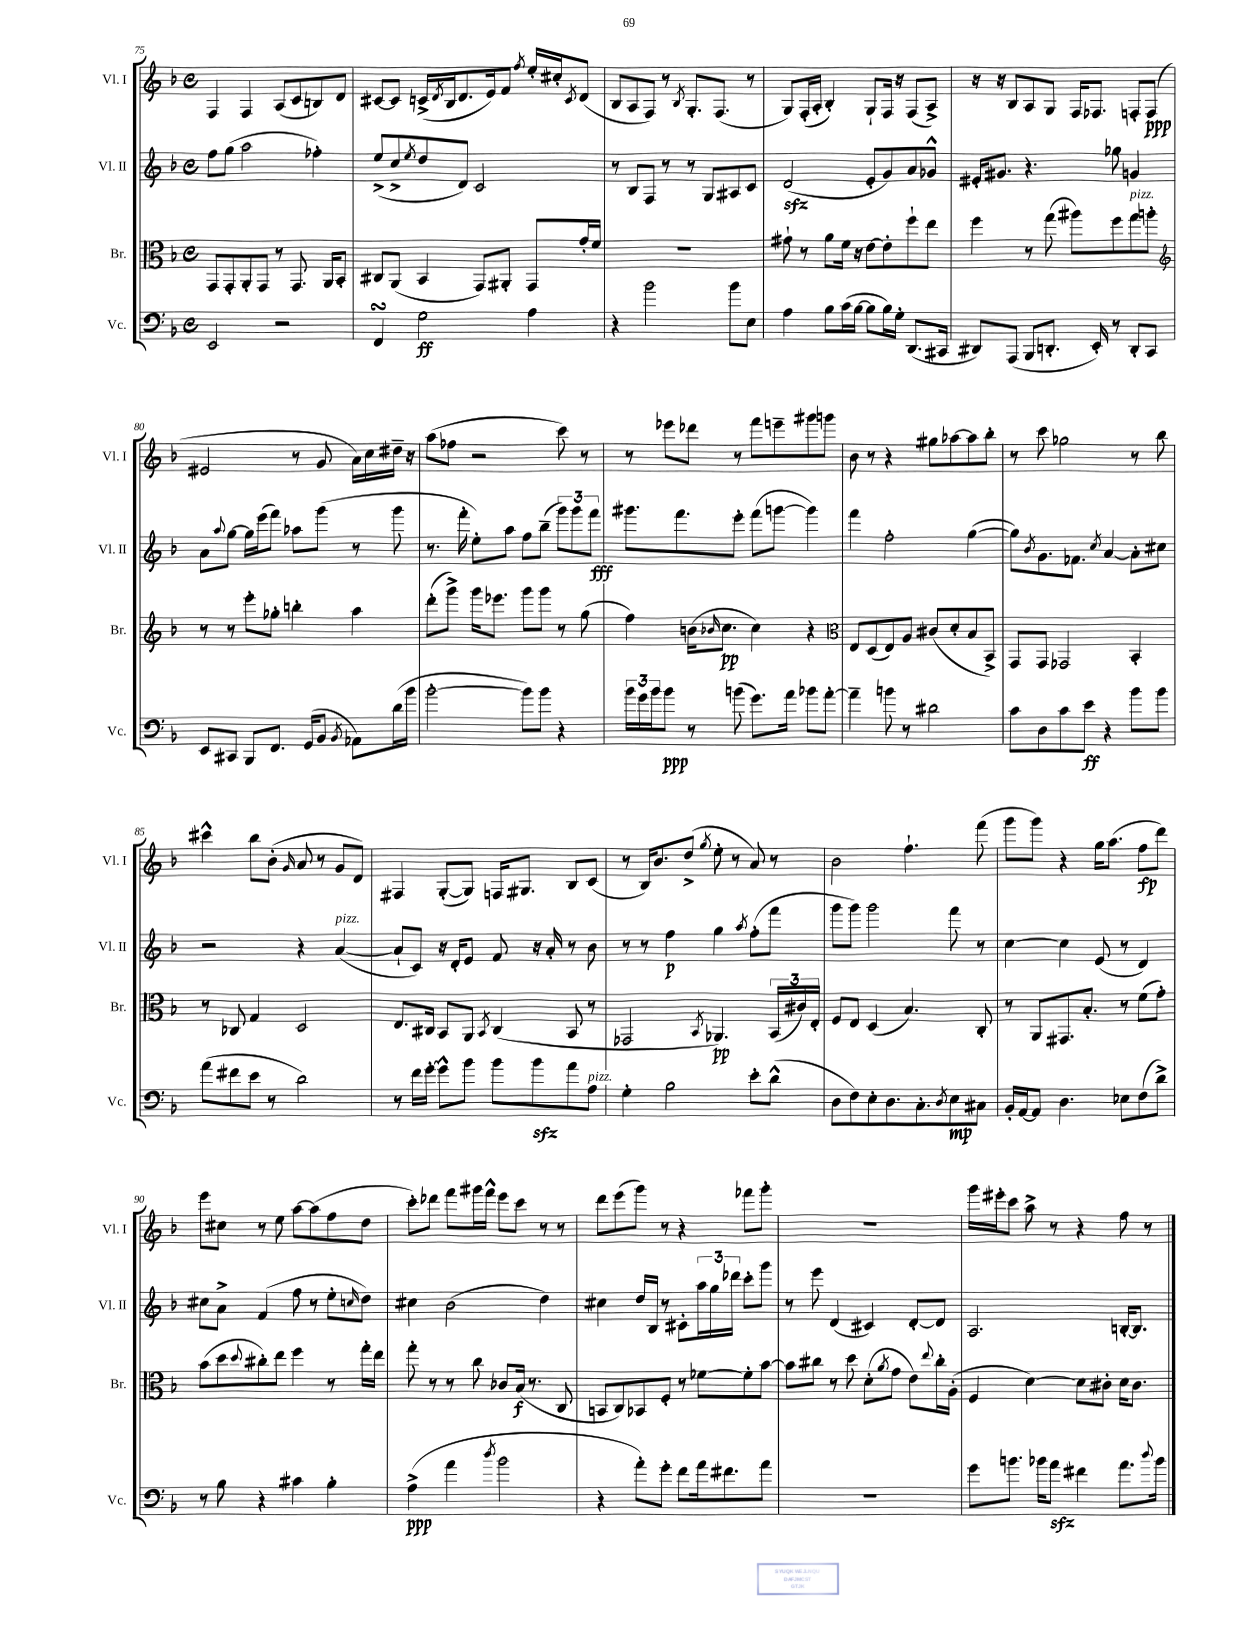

**kern	**dynam	**kern	**dynam	**kern	**dynam	**kern	**dynam
*part4	*part4	*part3	*part3	*part2	*part2	*part1	*part1
*staff4	*staff4	*staff3	*staff3	*staff2	*staff2	*staff1	*staff1
*I"Vc.	*	*I"Br.	*	*I"Vl. II	*	*I"Vl. I	*
*I'Vc.	*	*I'Br.	*	*I'Vl. II	*	*I'Vl. I	*
*clefF4	*	*clefC3	*	*clefG2	*	*clefG2	*
*k[b-]	*	*k[b-]	*	*k[b-]	*	*k[b-]	*
*M4/4	*	*M4/4	*	*M4/4	*	*M4/4	*
*met(c)	*	*met(c)	*	*met(c)	*	*met(c)	*
=75	=75	=75	=75	=75	=75	=75	=75
2EE/	.	8GG/L	.	8ff\L	.	4F/	.
.	.	8GG'/	.	(8gg\J	.	.	.
.	.	8AA'/	.	2aa\	.	4F/	.
.	.	8GG/J	.	.	.	.	.
2r	.	8r	.	.	.	(8A/L	.
.	.	8.GG/	.	.	.	8c/	.
.	.	.	.	4ff-X'\)	.	8Bn/)	.
.	.	16AA/KL	.	.	.	.	.
.	.	8BB-'/J	.	.	.	8d/J	.
=76	=76	=76	=76	=76	=76	=76	=76
4FFsSSs/	.	8C#X/L	.	(8ee^/L	.	[8c#X/L	.
.	.	(8AA/J	.	8cc^/	.	8c#/J]	.
.	.	.	.	8qee/	.	.	.
2G\	ff	4BB-/	.	8dd/	.	(16cn^/LL	.
.	.	.	.	.	.	8qd/	.
.	.	.	.	.	.	16B-/J	.
.	.	.	.	8d/J)	.	8.d/	.
.	.	8GG/L)	.	2c/	.	.	.
.	.	.	.	.	.	16e/k)	.
.	.	8AA#X'/J	.	.	.	8f/J	.
.	.	.	.	.	.	8qff/	.
4A\	.	8GG/L	.	.	.	16ee'/LL	.
.	.	.	.	.	.	16cc#X'/J	.
.	.	.	.	.	.	8qc/	.
.	.	16g'/L	.	.	.	(8d/J	.
.	.	16f/JJ	.	.	.	.	.
=77	=77	=77	=77	=77	=77	=77	=77
4r	.	1r	.	8r	.	8B-/L	.
.	.	.	.	8B-/L	.	8A/	.
2b-\	.	.	.	8F/J	.	8F/J)	.
.	.	.	.	8r	.	8r	.
.	.	.	.	.	.	8qB-/	.
.	.	.	.	8r	.	8.G'/L	.
.	.	.	.	8G/L	.	.	.
.	.	.	.	.	.	(8.F/J	.
8b-\L	.	.	.	8A#X/	.	.	.
8E\J	.	.	.	8c/J	.	8r	.
=78	=78	=78	=78	=78	=78	=78	=78
4A\	.	8g#X`\	.	(2dzz/	.	8G/L)	.
.	.	8r	.	.	.	(16F'/L	.
.	.	.	.	.	.	16A'/JJ	.
8B-\L	.	8a\L	.	.	.	4B-'/)	.
(16c\L	.	16f\Jk	.	.	.	.	.
[16B-\JJ	.	16r	.	.	.	.	.
8B-\L]	.	[8e\L	.	8e'/L	.	8G`/L	.
16B-\L)	.	8e'\]	.	8g/)	.	16F/Jk	.
16G'\JJ	.	.	.	.	.	16r	.
(8.DD/L	.	8ff`\	.	8a/	.	(8F/L	.
.	.	8ee\J	.	8g-X^^/J	.	8A^/J)	.
16CC#X/Jk	.	.	.	.	.	.	.
=79	=79	=79	=79	=79	=79	=79	=79
8DD#X/L)	.	4ff\	.	16e#X'/KL	.	16r	.
.	.	.	.	8.g#X/J	.	16r	.
(8AAA/J	.	.	.	.	.	8B-/L	.
8BBB-/L	.	8r	.	4.r	.	8A/	.
8.DDn'/J	.	(8gg\	.	.	.	8G/J	.
.	.	8aa#X\L)	.	.	.	16F/KL	.
16EE'/)	.	.	.	.	.	8.F-X/J	.
8r	.	8ff\	.	8gg-X\	.	.	.
!	!	!LO:TX:a:i:t=pizz.	!	!	!	!	!
8DD'/L	.	8gg\	.	4gn/	.	8Fn'/L	.
8CC/J	.	8aan'\J	.	.	.	(8F/J	ppp
!!LO:LB:g=z
=80	=80	=80	=80	=80	=80	=80	=80
*	*	*clefG2	*	*	*	*	*
8EE/L	.	8r	.	8a\L	.	2e#X/	.
.	.	.	.	8qqaa/	.	.	.
8CC#X/J	.	8r	.	[8gg\J	.	.	.
8BBB-/L	.	8eee'\L	.	16gg\LL]	.	.	.
.	.	.	.	(16eee\J	.	.	.
8.FF/J	.	8gg-X'\J	.	8fff\J)	.	.	.
.	.	4bbn'\	.	8aa-X\L	.	8r	.
(16GG/KL	.	.	.	.	.	.	.
8BB-/J	.	.	.	(8ggg\J	.	8g/	.
8qBB-/	.	.	.	.	.	.	.
8AA-X\L)	.	4aa\	.	8r	.	16a\LL)	.
.	.	.	.	.	.	16cc\	.
(16d\L	.	.	.	8ggg\	.	16dd#X~\JJ	.
16b-\JJ	.	.	.	.	.	16r	.
=81	=81	=81	=81	=81	=81	=81	=81
[2b-'\	.	(8ddd'\L	.	8.r	.	(8aa\L	.
.	.	8ggg^\J)	.	.	.	8ff-X\J	.
.	.	.	.	16fff'\	.	.	.
.	.	16ggg\KL	.	8ee'\L)	.	2r	.
.	.	8.eee-X\J	.	.	.	.	.
.	.	.	.	8aa\J	.	.	.
8b-\L])	.	8ggg\L	.	8ff\L	.	.	.
8b-\J	.	8ggg\J	.	(8bb-~\J	.	.	.
4r	.	8r	.	12ggg\L)	.	8ccc\)	.
.	.	.	.	12ggg\	.	.	.
.	.	(8gg\	.	.	.	8r	.
.	.	.	.	12fff\J	fff	.	.
=82	=82	=82	=82	=82	=82	=82	=82
24b-\LL	.	4ff\)	.	8.ggg#X\L	.	8r	.
24g\	.	.	.	.	.	.	.
24b-\J	.	.	.	.	.	.	.
8b-\J	ppp	.	.	.	.	8eee-X\L	.
.	.	.	.	8.fff\	.	.	.
8r	.	(16bn\KL	.	.	.	8ddd-X\J	.
.	.	16qqb-X/	.	.	.	.	.
.	.	8.cc\J	pp	.	.	.	.
(8bn\	.	.	.	8eee'\J	.	8r	.
8.g\L)	.	4cc\)	.	(8fff\L	.	8fff\L	.
.	.	.	.	[8gggn\J	.	8eeen~\	.
16a\Jk	.	.	.	.	.	.	.
8b-X\L	.	4r	.	4ggg\])	.	8ggg#X\	.
[8a'\J	.	.	.	.	.	8gggn\J	.
=83	=83	=83	=83	=83	=83	=83	=83
*	*	*clefC3	*	*	*	*	*
4a~\]	.	8E/L	.	4fff\	.	8b-\	.
.	.	(8D/	.	.	.	8r	.
8bn\	.	8E/)	.	2ff'\	.	4r	.
8r	.	8A/J	.	.	.	.	.
2d#X\	.	(8c#X/L	.	.	.	8gg#X\L	.
.	.	8d'/	.	.	.	[8aa-X\	.
.	.	8B-/	.	([4gg\	.	8aa-\]	.
.	.	8BB-^/J)	.	.	.	8bb-'\J	.
=84	=84	=84	=84	=84	=84	=84	=84
8c\L	.	8GG/L	.	8gg\L])	.	8r	.
.	.	.	.	8qb-/	.	.	.
8D\	.	8GG/J	.	8.g\	.	8ccc\	.
8c\	.	2GG-X/	.	.	.	2gg-X\	.
.	.	.	.	8.f-X\J	.	.	.
8e\J	ff	.	.	.	.	.	.
.	.	.	.	8qcc/	.	.	.
4r	.	.	.	[4a/	.	.	.
8b-\L	.	4BB-'/	.	8a'\L]	.	8r	.
8b-\J	.	.	.	8cc#X\J	.	8bb-\	.
!!LO:LB:g=z
=85	=85	=85	=85	=85	=85	=85	=85
(8a\L	.	8r	.	2r	.	4ccc#X^^\	.
8f#X\	.	8C-X/	.	.	.	.	.
8e\J	.	4G/	.	.	.	8bb-\L	.
8r	.	.	.	.	.	(8b-'\J	.
.	.	.	.	.	.	16qqg/	.
2d\)	.	2D/	.	4r	.	8a/	.
.	.	.	.	.	.	8r	.
!	!	!	!	!LO:TX:a:i:t=pizz.	!	!	!
.	.	.	.	([4a/	.	8g/L	.
.	.	.	.	.	.	8d/J)	.
=86	=86	=86	=86	=86	=86	=86	=86
8r	.	8.E/L	.	8a`/L]	.	4F#X/	.
16f\LL	.	.	.	8c/J)	.	.	.
[16g'\JJ	.	16C#X/Jk	.	.	.	.	.
8g^^\L]	.	8BB-/L	.	16r	.	([8G'/L	.
.	.	.	.	16d'/KL	.	.	.
8b-\J	.	8AA/J	.	8e/J	.	8G/J])	.
.	.	8qBB-/	.	.	.	.	.
8b-\L	.	(4C#/	.	8f/	.	16Fn/KL	.
.	.	.	.	.	.	8.G#X/J	.
8b-zz\	.	.	.	16r	.	.	.
.	.	.	.	16a'/	.	.	.
8a\	.	8BB-/	.	8r	.	8B-/L	.
!LO:TX:a:i:t=pizz.	!	!	!	!	!	!	!
8A\J	.	8r	.	8b-\	.	(8c/J	.
=87	=87	=87	=87	=87	=87	=87	=87
4G'\	.	2GG-X/	.	8r	.	8r	.
.	.	.	.	8r	.	16B-/KL)	.
.	.	.	.	.	.	8.b-/	.
2B-\	.	.	.	4ff\	p	.	.
.	.	.	.	.	.	(8dd^/J	.
.	.	8qBB-/	.	.	.	8qgg/	.
.	.	4.AA-X/)	pp	4gg\	.	8ee'\	.
.	.	.	.	.	.	8r	.
.	.	.	.	8qaa/	.	.	.
8e'\L	.	.	.	(8ff'\L	.	8a/)	.
(8d^^\J	.	(24BB-/LL	.	8fff\J	.	8r	.
.	.	24c#X/)	.	.	.	.	.
.	.	24E'/JJ	.	.	.	.	.
=88	=88	=88	=88	=88	=88	=88	=88
8D\L	.	8F/L	.	8ggg\L	.	2b-\	.
8F\)	.	8E/J	.	8ggg\J)	.	.	.
8E'\	.	(4D/	.	2ggg\	.	.	.
8.D\	.	.	.	.	.	.	.
.	.	4.B-/)	.	.	.	4.ff`\	.
8.C'\	.	.	.	.	.	.	.
8qD/	.	.	.	.	.	.	.
8E\	mp	.	.	8fff\	.	.	.
8C#X\J	.	8C'/	.	8r	.	(8fff\	.
=89	=89	=89	=89	=89	=89	=89	=89
16BB-'/LL	.	8r	.	[4cc\	.	8ggg\L	.
[16AA/J	.	.	.	.	.	.	.
8AA/J]	.	8AA/L	.	.	.	8ggg\J)	.
4.D\	.	8.GG#X/	.	4cc\]	.	4r	.
.	.	8.B-'/J	.	.	.	.	.
.	.	.	.	(8e/	.	16gg\KL	.
.	.	.	.	.	.	(8.aa\J	.
8E-X\L	.	8r	.	8r	.	.	.
(8F\	.	(8f\L	.	4d/)	.	8ff\L	fp
8d^\J)	.	8g'\J)	.	.	.	8ddd\J)	.
!!LO:LB:g=z
=90	=90	=90	=90	=90	=90	=90	=90
8r	.	(8b-\L	.	8cc#X\L	.	8eee\L	.
8B-\	.	8dd\	.	8a^\J	.	8cc#X\J	.
.	.	8qqdd/	.	.	.	.	.
4r	.	8cc#X'\)	.	(4f/	.	8r	.
.	.	8ee\J	.	.	.	8ee\	.
4c#X\	.	4ff\	.	8ff\	.	[8aa\L	.
.	.	.	.	8r	.	(8aa\]	.
4B-'\	.	8r	.	8ee'\L	.	8ff\	.
.	.	.	.	16qqccn/	.	.	.
.	.	16gg'\LL	.	8dd\J)	.	8dd\J	.
.	.	16ee\JJ	.	.	.	.	.
=91	=91	=91	=91	=91	=91	=91	=91
(4A^\	ppp	8gg'\	.	4cc#X\	.	8ccc'\L)	.
.	.	8r	.	.	.	8ddd-X\J	.
4a\	.	8r	.	(2b-\	.	8fff\L	.
.	.	8cc\	.	.	.	16ggg#X\L	.
.	.	.	.	.	.	16fff^^\JJ	.
8qdd/	.	.	.	.	.	.	.
2b-\	.	8c-X/L	.	.	.	8eee\L	.
.	.	(16B-/Jk	f	.	.	8ccc\J	.
.	.	8.r	.	.	.	.	.
.	.	.	.	4dd\)	.	8r	.
.	.	8C/	.	.	.	8r	.
=92	=92	=92	=92	=92	=92	=92	=92
4r	.	8BBn/L	.	4cc#X\	.	8ddd\L	.
.	.	8C/)	.	.	.	(8eee\	.
8a'\L)	.	8BB-X/	.	16dd/LL	.	8ggg\J)	.
.	.	.	.	16B-/JJ	.	.	.
8g'\J	.	8F'/J	.	8r	.	8r	.
8f\L	.	8r	.	8c#X'\L	.	4r	.
16a\k	.	[8f-X\L	.	24aa\L	.	.	.
.	.	.	.	24gg\	.	.	.
8.f#X\	.	.	.	.	.	.	.
.	.	.	.	24ddd-X\JJ	.	.	.
.	.	8f-'\]	.	8ccc'\L	.	8fff-X\L	.
8a\J	.	[8b-\J	.	8ggg\J	.	8ggg'\J	.
=93	=93	=93	=93	=93	=93	=93	=93
1r	.	8b-\L]	.	8r	.	1r	.
.	.	8cc#X\J	.	8eee\	.	.	.
.	.	8r	.	(4d/	.	.	.
.	.	8dd\	.	.	.	.	.
.	.	(8d'\L	.	4c#X/)	.	.	.
.	.	8qa/	.	.	.	.	.
.	.	8g\J	.	.	.	.	.
.	.	8e\L)	.	[8d'/L	.	.	.
.	.	8qqee/	.	.	.	.	.
.	.	16cc#'\L	.	8d/J]	.	.	.
.	.	(16A'\JJ	.	.	.	.	.
=94	=94	=94	=94	=94	=94	=94	=94
8g\L	.	4F/	.	2.A/	.	16ggg\LL	.
.	.	.	.	.	.	16eee#X'\J	.
8.bn\J	.	.	.	.	.	8ccc\J	.
.	.	[4d\)	.	.	.	8aa^\	.
16b-X\KL	.	.	.	.	.	.	.
8azz\J	.	.	.	.	.	8r	.
4f#X\	.	8d\L]	.	.	.	4r	.
.	.	8c#X'\J	.	.	.	.	.
8.a\L	.	16d\KL	.	[16Bn'/KL	.	8ff\	.
.	.	8.c#\J	.	8.B/J]	.	.	.
.	.	.	.	.	.	8r	.
8qqdd/	.	.	.	.	.	.	.
16b-\Jk	.	.	.	.	.	.	.
==	==	==	==	==	==	==	==
*-	*-	*-	*-	*-	*-	*-	*-
